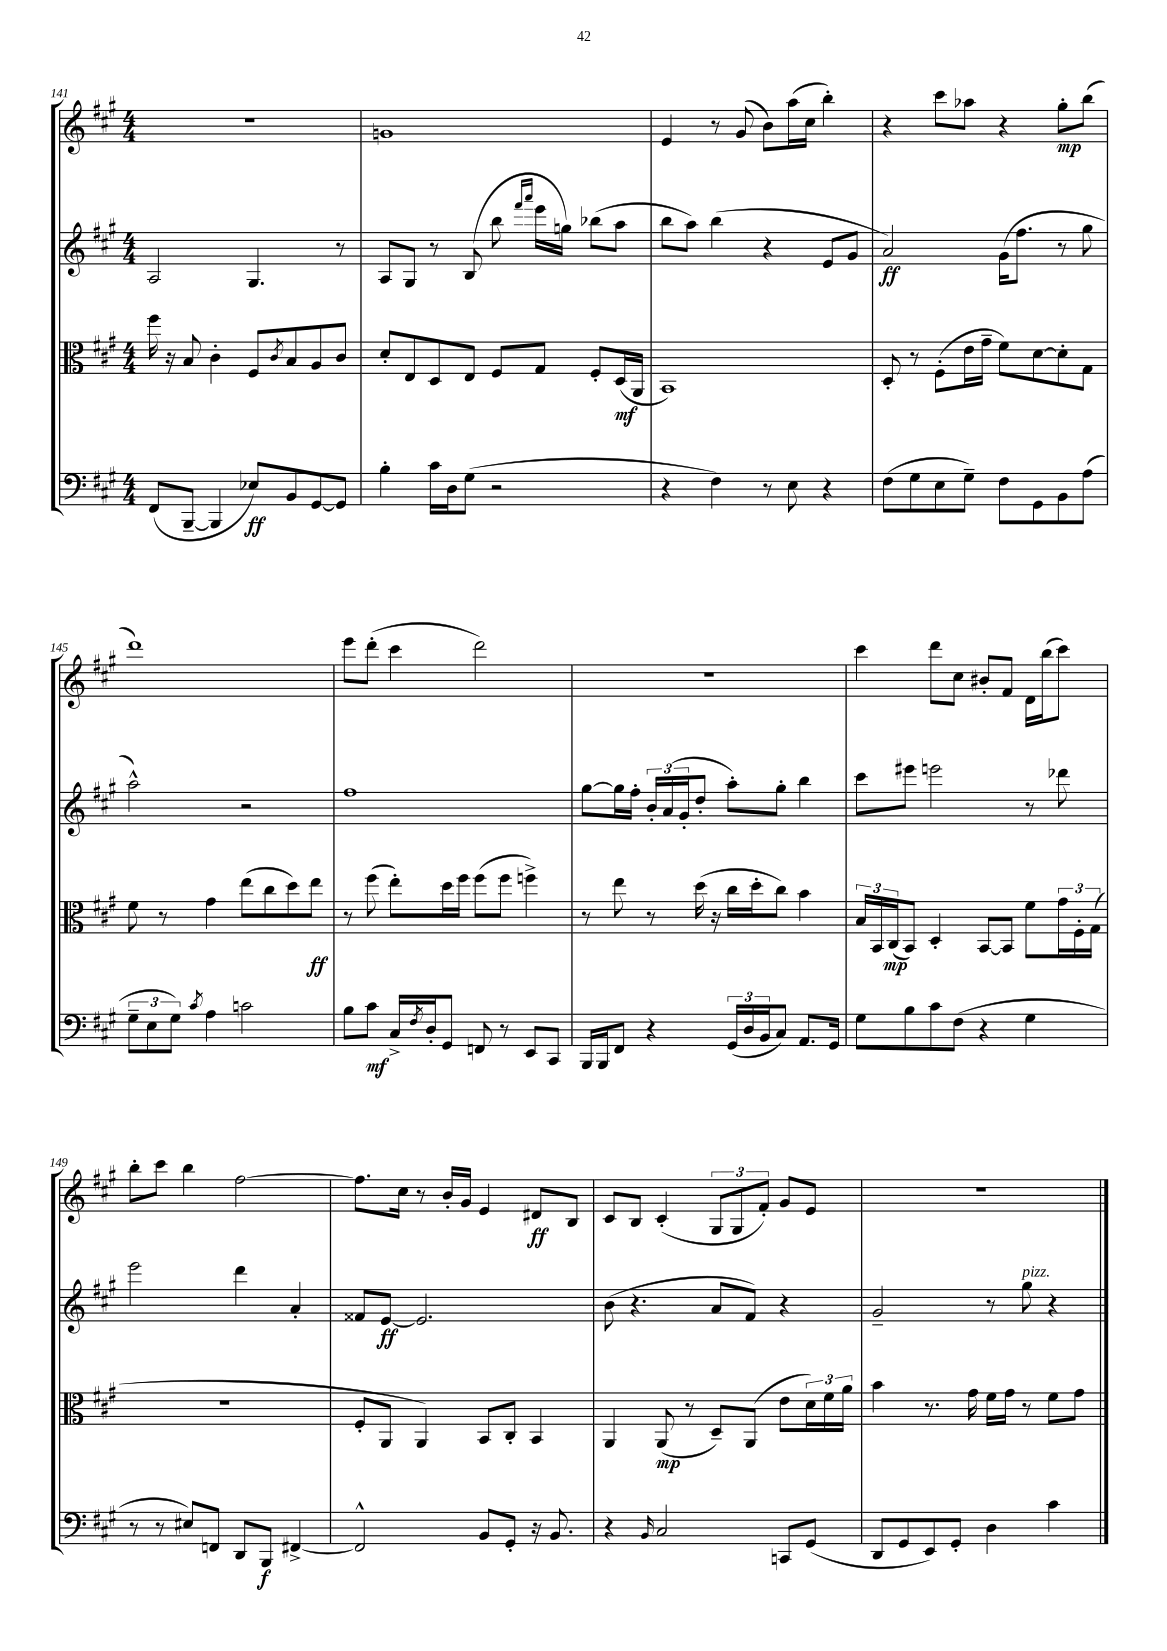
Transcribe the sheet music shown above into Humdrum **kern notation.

**kern	**dynam	**kern	**dynam	**kern	**dynam	**kern	**dynam
*part4	*part4	*part3	*part3	*part2	*part2	*part1	*part1
*staff4	*staff4	*staff3	*staff3	*staff2	*staff2	*staff1	*staff1
*clefF4	*	*clefC3	*	*clefG2	*	*clefG2	*
*k[f#c#g#]	*	*k[f#c#g#]	*	*k[f#c#g#]	*	*k[f#c#g#]	*
*M4/4	*	*M4/4	*	*M4/4	*	*M4/4	*
=141	=141	=141	=141	=141	=141	=141	=141
(8FF#/L	.	16ff#\	.	2A/	.	1r	.
.	.	16r	.	.	.	.	.
[8BBB~/J	.	8B/	.	.	.	.	.
4BBB/]	.	4c#'\	.	.	.	.	.
8E-X/L)	ff	8F#/L	.	4.G#/	.	.	.
.	.	8qc#/	.	.	.	.	.
8BB/	.	8B/	.	.	.	.	.
[8GG#/	.	8A/	.	.	.	.	.
8GG#/J]	.	8c#/J	.	8r	.	.	.
=142	=142	=142	=142	=142	=142	=142	=142
4B'\	.	8d'/L	.	8A/L	.	1gn	.
.	.	8E/	.	8G#/J	.	.	.
16c#\LL	.	8D/	.	8r	.	.	.
16D\J	.	.	.	.	.	.	.
(8G#\J	.	8E/J	.	(8B/	.	.	.
2r	.	8F#/L	.	8bb\	.	.	.
.	.	.	.	16qqfff#/LL	.	.	.
.	.	.	.	16qqaaa/JJ	.	.	.
.	.	8G#/J	.	16eee\LL	.	.	.
.	.	.	.	16ggn\JJ)	.	.	.
.	.	8F#'/L	.	(8bb-X\L	.	.	.
.	.	(16D/L	mf	8aa\J	.	.	.
.	.	16AA/JJ	.	.	.	.	.
=143	=143	=143	=143	=143	=143	=143	=143
4r	.	1BB)	.	8bb\L	.	4e/	.
.	.	.	.	8aa\J)	.	.	.
4F#\)	.	.	.	(4bb\	.	8r	.
.	.	.	.	.	.	(8g#/	.
8r	.	.	.	4r	.	8b\L)	.
8E\	.	.	.	.	.	(16aa\L	.
.	.	.	.	.	.	16cc#\JJ	.
4r	.	.	.	8e/L	.	4bb'\)	.
.	.	.	.	8g#/J	.	.	.
=144	=144	=144	=144	=144	=144	=144	=144
(8F#\L	.	8D'/	.	2a/)	ff	4r	.
8G#\	.	8r	.	.	.	.	.
8E\	.	(8F#'\L	.	.	.	8ccc#\L	.
8G#~\J)	.	16e\L	.	.	.	8aa-X\J	.
.	.	16g#~\JJ	.	.	.	.	.
8F#\L	.	8f#\L)	.	(16g#\KL	.	4r	.
.	.	.	.	8.ff#\J	.	.	.
8GG#\	.	[8d\	.	.	.	.	.
8BB\	.	8d'\]	.	8r	.	8gg#'\L	mp
(8A\J	.	8G#\J	.	8gg#\	.	(8bb\J	.
!!LO:LB:g=z
=145	=145	=145	=145	=145	=145	=145	=145
12G#~\L	.	8f#\	.	2aa^^\)	.	1ddd)	.
12E\	.	.	.	.	.	.	.
.	.	8r	.	.	.	.	.
12G#\J)	.	.	.	.	.	.	.
8qc#/	.	.	.	.	.	.	.
4A\	.	4g#\	.	.	.	.	.
2cn\	.	(8ee\L	.	2r	.	.	.
.	.	8cc#\	.	.	.	.	.
.	.	8dd\)	.	.	.	.	.
.	.	8ee\J	ff	.	.	.	.
=146	=146	=146	=146	=146	=146	=146	=146
8B\L	.	8r	.	1ff#	.	8eee\L	.
8c#\J	mf	(8ff#\	.	.	.	(8ddd'\J	.
16C#^/LL	.	8ee'\L)	.	.	.	4ccc#\	.
8qF#/	.	.	.	.	.	.	.
16D'/J	.	.	.	.	.	.	.
8GG#/J	.	16dd\L	.	.	.	.	.
.	.	16ff#\JJ	.	.	.	.	.
8FFn/	.	(8ff#\L	.	.	.	2ddd\)	.
8r	.	8ff#\J	.	.	.	.	.
8EE/L	.	4ffn^\)	.	.	.	.	.
8CC#/J	.	.	.	.	.	.	.
=147	=147	=147	=147	=147	=147	=147	=147
16BBB/LL	.	8r	.	[8gg#\L	.	1r	.
16BBB/J	.	.	.	.	.	.	.
8FF#/J	.	8ee\	.	16gg#\L]	.	.	.
.	.	.	.	16ff#'\JJ	.	.	.
4r	.	8r	.	24b'/LL	.	.	.
.	.	.	.	(24a/	.	.	.
.	.	.	.	24g#'/J	.	.	.
.	.	(16dd\	.	8dd'/J	.	.	.
.	.	16r	.	.	.	.	.
(24GG#/LL	.	16cc#\LL	.	8aa'\L)	.	.	.
24D/	.	.	.	.	.	.	.
.	.	16dd'\J	.	.	.	.	.
24BB/J	.	.	.	.	.	.	.
8C#/J)	.	8cc#\J)	.	8gg#'\J	.	.	.
8.AA/L	.	4b\	.	4bb\	.	.	.
16GG#/Jk	.	.	.	.	.	.	.
=148	=148	=148	=148	=148	=148	=148	=148
8G#\L	.	24B/LL	.	8ccc#\L	.	4ccc#\	.
.	.	24BB/	.	.	.	.	.
.	.	(24C#/J	mp	.	.	.	.
8B\	.	8BB/J)	.	8eee#X\J	.	.	.
8c#\	.	4D'/	.	2eeen\	.	8ddd\L	.
(8F#\J	.	.	.	.	.	8cc#\J	.
4r	.	[8BB/L	.	.	.	8b#X'/L	.
.	.	8BB/J]	.	.	.	8f#/J	.
4G#\	.	8f#\L	.	8r	.	16d\LL	.
.	.	.	.	.	.	(16bb\J	.
.	.	24g#\L	.	8ddd-X\	.	8ccc#\J)	.
.	.	24F#'\	.	.	.	.	.
.	.	(24G#\JJ	.	.	.	.	.
!!LO:LB:g=z
=149	=149	=149	=149	=149	=149	=149	=149
8r	.	1r	.	2eee\	.	8bb'\L	.
8r	.	.	.	.	.	8ccc#\J	.
8E#X/L)	.	.	.	.	.	4bb\	.
8FFn/J	.	.	.	.	.	.	.
8DD/L	.	.	.	4ddd\	.	[2ff#\	.
8BBB/J	f	.	.	.	.	.	.
[4FF#X^/	.	.	.	4a'/	.	.	.
=150	=150	=150	=150	=150	=150	=150	=150
2FF#^^/]	.	8F#'/L	.	8f##X/L	.	8.ff#\L]	.
.	.	8AA/J	.	[8e/J	ff	.	.
.	.	.	.	.	.	16cc#\Jk	.
.	.	4AA/)	.	2.e/]	.	8r	.
.	.	.	.	.	.	16b'/LL	.
.	.	.	.	.	.	16g#/JJ	.
8BB/L	.	8BB/L	.	.	.	4e/	.
8GG#'/J	.	8C#'/J	.	.	.	.	.
16r	.	4BB/	.	.	.	8d#X/L	ff
8.BB/	.	.	.	.	.	.	.
.	.	.	.	.	.	8B/J	.
=151	=151	=151	=151	=151	=151	=151	=151
4r	.	4AA/	.	(8b\	.	8c#/L	.
.	.	.	.	4.r	.	8B/J	.
16qqBB/	.	.	.	.	.	.	.
2C#/	.	(8AA/	mp	.	.	(4c#'/	.
.	.	8r	.	.	.	.	.
.	.	8D~/L)	.	8a/L	.	12G#/L	.
.	.	.	.	.	.	12G#/	.
.	.	(8AA/J	.	8f#/J)	.	.	.
.	.	.	.	.	.	12f#'/J)	.
8CCn/L	.	8e\L	.	4r	.	8g#/L	.
(8GG#/J	.	24d\L)	.	.	.	8e/J	.
.	.	24f#\	.	.	.	.	.
.	.	24a\JJ	.	.	.	.	.
=152	=152	=152	=152	=152	=152	=152	=152
8DD/L	.	4b\	.	2g#~/	.	1r	.
8GG#/	.	.	.	.	.	.	.
8EE/)	.	8.r	.	.	.	.	.
8GG#'/J	.	.	.	.	.	.	.
.	.	16g#\	.	.	.	.	.
4D\	.	16f#\LL	.	8r	.	.	.
.	.	16g#\JJ	.	.	.	.	.
!	!	!	!	!LO:TX:a:i:t=pizz.	!	!	!
.	.	8r	.	8gg#\	.	.	.
4c#\	.	8f#\L	.	4r	.	.	.
.	.	8g#\J	.	.	.	.	.
==	==	==	==	==	==	==	==
*-	*-	*-	*-	*-	*-	*-	*-
